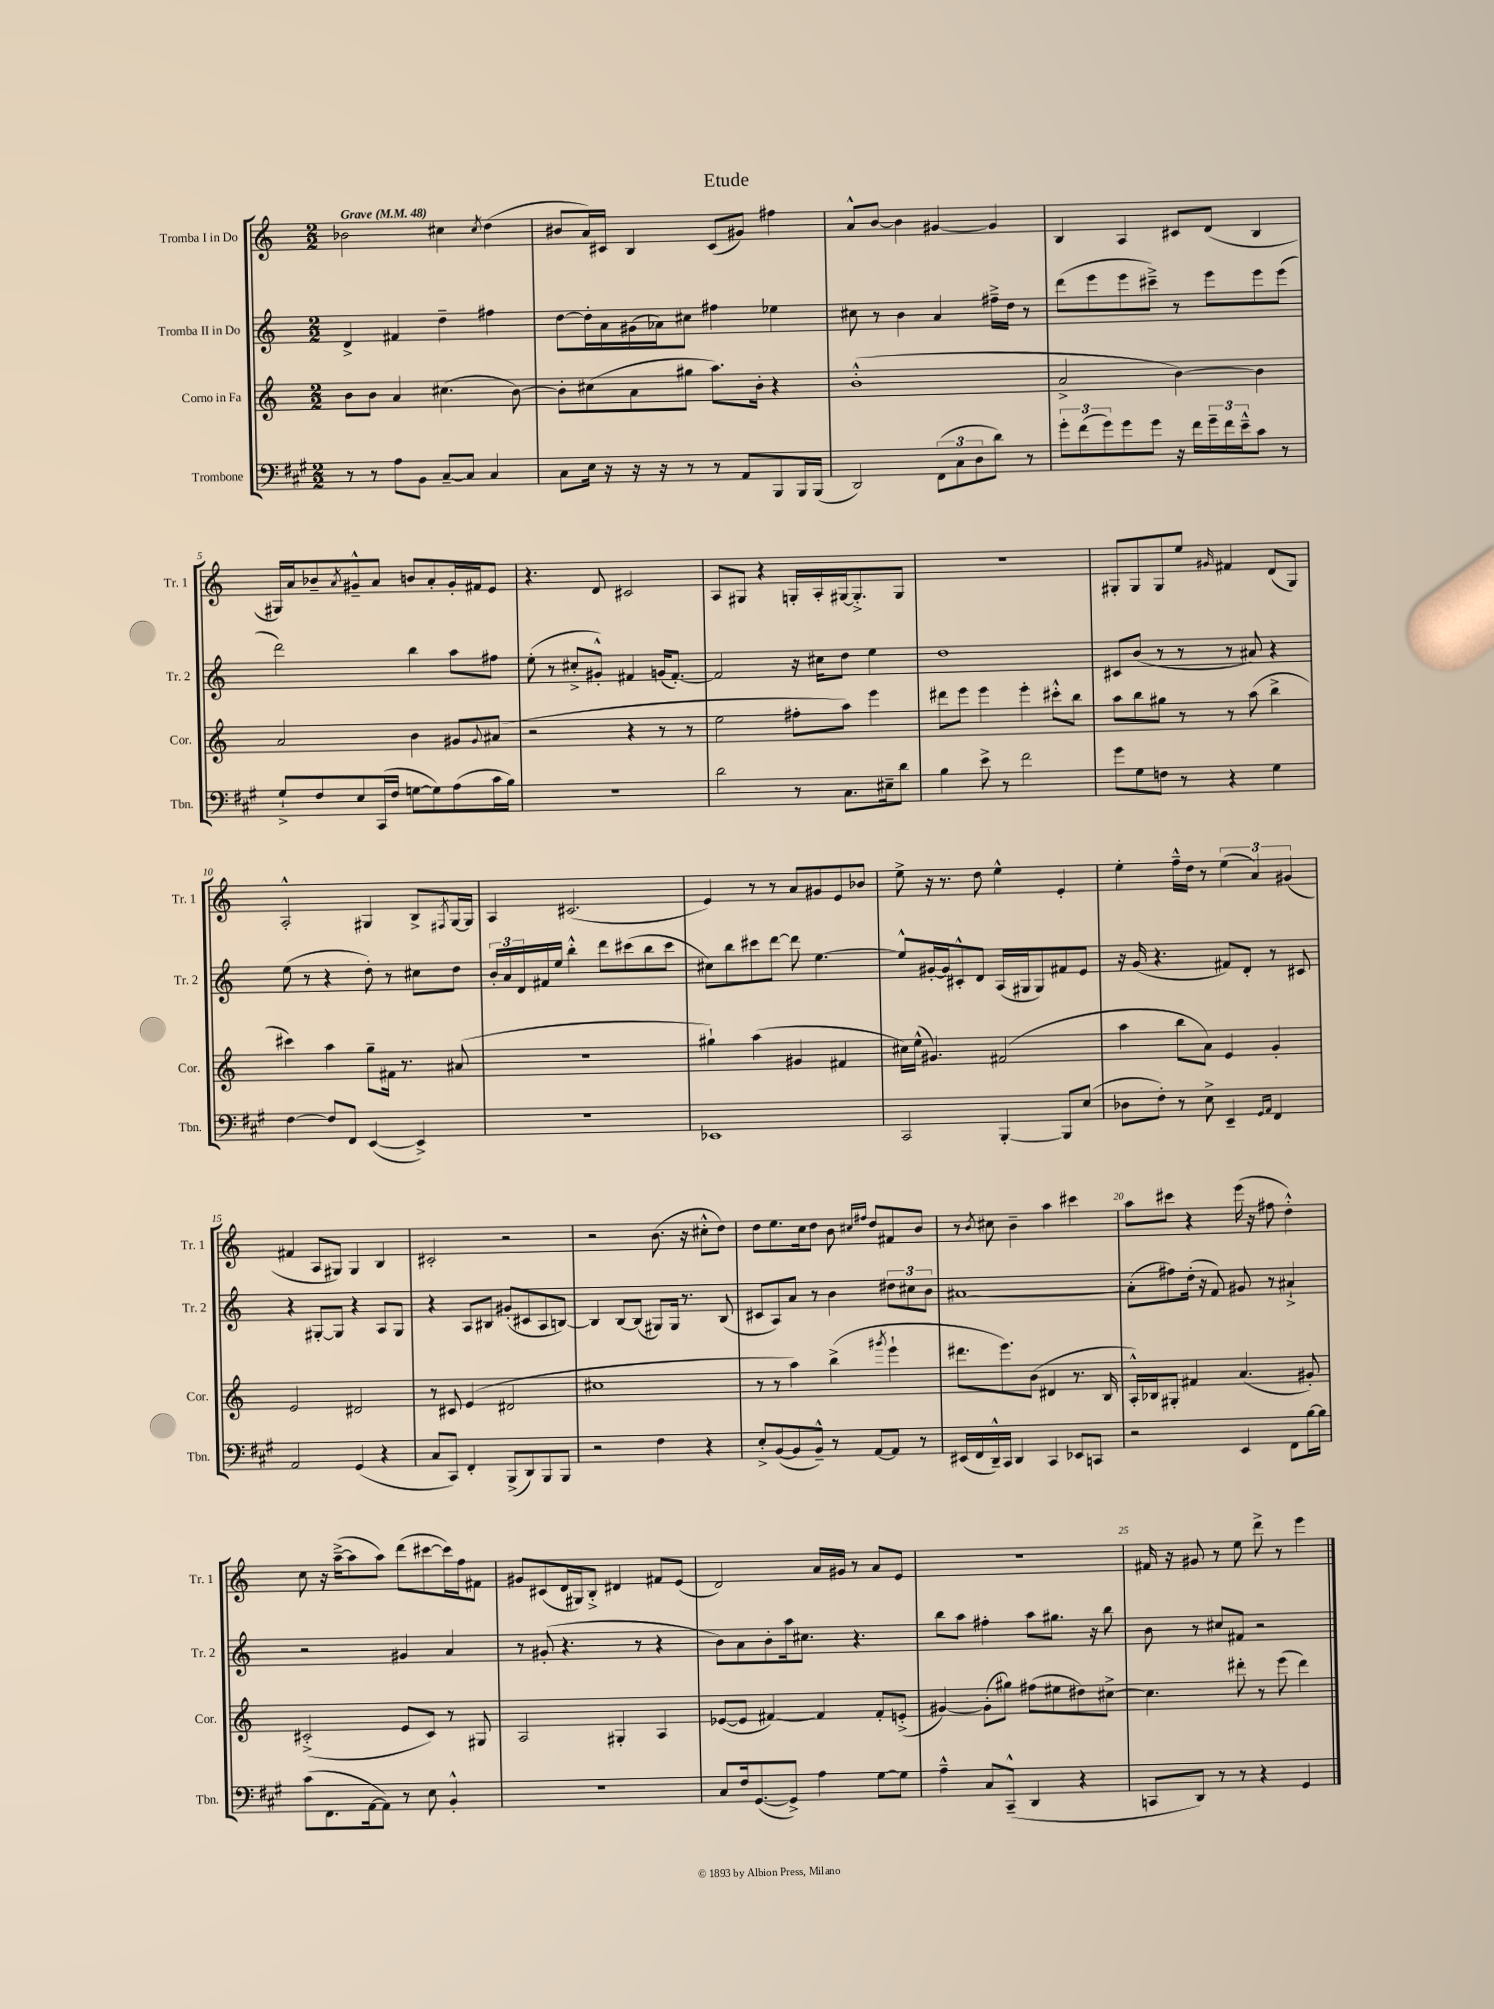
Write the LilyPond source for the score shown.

\header { title = "Etude" }
<<
\new StaffGroup <<
\new Staff = "s0" \with { instrumentName = "Tromba I in Do" shortInstrumentName = "Tr. 1" } {
    \clef treble \key c \major \numericTimeSignature \time 2/2 \tempo "Grave" 4 = 48
    bes'2 cis''4 \acciaccatura { cis''8 } d''4( |
    bis'8 a'16) cis'16 b4 cis'8( gis'8) fis''4 |
    a'8-^ b'8~ b'4 gis'4~ gis'4 |
    b4 a4 cis'8 d'8( b4 |
    gis16) a'16 bes'8-- \acciaccatura { a'8 } gis'8---^ a'8 b'8 a'8-. gis'16-. fis'16 e'8 |
    r4. d'8 cis'2 |
    a8 gis8 r4 g16-. a16-. gis16~ gis8.-.-> gis8 |
    R1 |
    gis8-. gis8 gis8 e''8 \grace { gis'16 } fis'4 d'8( gis8) |
    a2-.-^ gis4 b8-> \acciaccatura { fis8 } gis16~ gis16 |
    a4 cis'2.( |
    e'4) r8 r8 a'8 gis'8 e'8 bes'8 |
    e''8-> r16 r8. d''8 e''4-^ e'4-. |
    e''4-. f''16---^ d''16 r8 \tuplet 3/2 { e''4( a'4) gis'4( } |
    fis'4 a8 gis8) gis4 b4 |
    cis'2-. r2 |
    r2 b'8.( r16 cis''8-.-^ d''8) |
    d''8 e''8. c''16 d''8 b'8 \grace { cis''16 fis''16 } d''8 fis'8 b'8 |
    r8 \acciaccatura { b'8 } cis''8 b'4-- a''4 cis'''4 |
    a''8 cis'''8 r4 e'''16( r16 fis''8 d''4-.-^) |
    c''8 r16 a''16~--->( a''8 a''8) d'''8( cis'''8~ cis'''16) f''16 fis'8 |
    gis'8 cis'8( d'16 gis16) b8-.-> dis'4 fis'8 e'8( |
    d'2) a'16 gis'16 r8 a'8 e'8 |
    R1 |
    fis'16 r16 gis'8 r8 e''8 d'''8-> r8 e'''4 \bar "|." |
}
\new Staff = "s1" \with { instrumentName = "Tromba II in Do" shortInstrumentName = "Tr. 2" } {
    \clef treble \key c \major \numericTimeSignature \time 2/2
    d'4-> fis'4 d''4-- fis''4 |
    d''8~ d''16-. a'16 gis'16( aes'16) cis''8 fis''4 ees''4 |
    cis''8 r8 b'4 a'4 fis''16---> d''16 r8 |
    d'''8( e'''8 e'''8 cis'''8--->) r8 e'''8 e'''8 e'''8( |
    d'''2) b''4 a''8 fis''8 |
    e''8-.( r8 cis''8-.-> gis'8-.-^) fis'4 g'16( fis'8.~-.) |
    fis'2 r16 cis''16 d''8 e''4 |
    d''1 |
    cis'8 b'8( r8 r8 r8 ais'8) r4 |
    e''8( r8 r4 d''8-.) r8 cis''8 d''8 |
    \tuplet 3/2 { b'16-. a'16 d'16 } fis'16 e''16 b''4-.-^ d'''8 cis'''8( b''8 cis'''8 |
    cis''8) b''8 cis'''8 d'''8~ d'''8 e''4.~ |
    e''8-^ gis'16~-. gis'16 cis'8-.-^ d'8 a16( gis16 gis8) fis'8 e'8 |
    r16 g'16( r4. fis'8) d'8-. r8 cis'8 |
    r4 gis8~-. gis8 r4 a8 gis8 |
    r4 a8 bis8 gis'8-.( cis'8 a8 b8~) |
    b4 b8~ b8( gis8) gis16 r8. b8( |
    cis'8 a8) a'8 r8 b'4 \tuplet 3/2 { dis''8 cis''8 b'8 } |
    ais'1~ |
    ais'8-.( fis''8) d''16-.( r16 f'8) gis'8 r8 ais'4-!-> |
    r2 gis'4 a'4 |
    r8 gis'8-.( r4. r8 r4 |
    b'8) a'8 b'8-. a''16 cis''8. r4. |
    b''8 a''8 fis''4-. a''8 gis''8. r16 b''8 |
    b'8 r8 cis''8 fis'8 r2 \bar "|." |
}
\new Staff = "s2" \with { instrumentName = "Corno in Fa" shortInstrumentName = "Cor." } {
    \clef treble \key c \major \numericTimeSignature \time 2/2
    b'8 b'8 a'4 cis''4.( b'8~) |
    b'8-. cis''8( a'8 gis''8 a''8.) b'16-. r4 |
    b'1-.-^( |
    a'2-> b'4~) b'4 |
    a'2 b'4 gis'8 \appoggiatura { gis'8 } ais'8( |
    r2 r4 r8 r8 |
    e''2 fis''8-. a''8) e'''4 |
    dis'''8 e'''8 e'''4 e'''4-. cis'''8-.-^ b''8 |
    a''8 b''8 gis''8 r8 r8 a''8( b''4-> |
    cis'''4) a''4 g''8-- fis'16 r8. ais'8( |
    r1 |
    gis''4-!) a''4( gis'4 fis'4 |
    cis''16) e''16-^( gis'4.) fis'2( |
    a''4 b''8 a'8) e'4 g'4-. |
    e'2 dis'2 |
    r8 cis'8 e'4( dis'2 |
    cis''1 |
    r8 r8 a''4) b''4->( \acciaccatura { gis'''8 } e'''4-! |
    dis'''8. e'''8.) b'8( dis'4 r8. b16 |
    a16-.-^) bes16 gis8-. fis'4 a'4.( gis'8-.) |
    cis'2-.->( e'8 cis'8) r8 gis8 |
    a2 gis4-. a4 |
    ees'8~( ees'8 fis'4~) fis'4 fis'8-. e'8-.->( |
    gis'4~) gis'8-.( gis''8) fis''8( eis''8 dis''8) cis''8~-> |
    cis''4. dis'''8-. r8 e'''8( dis'''4) \bar "|." |
}
\new Staff = "s3" \with { instrumentName = "Trombone" shortInstrumentName = "Tbn." } {
    \clef bass \key a \major \numericTimeSignature \time 2/2
    r8 r8 a8 b,8 cis8~-- cis8 cis4 |
    cis8 e16 r16 r16 r16 r8 r8 a,8 b,,8 b,,16 b,,16( |
    d,2) \tuplet 3/2 { fis,8( cis8 d8 } d'8) r8 |
    \tuplet 3/2 { gis'8-. fis'8( gis'8) } gis'8 gis'8 r16 fis'16 \tuplet 3/2 { gis'16-- fis'16 e'16---^ } cis'8 r8 |
    gis8-!-> fis8 e8 cis,16( fis16 g8~ g8) a8( cis'16 b16) |
    R1 |
    d'2 r8 cis8. eis16-- d'8 |
    b4 e'8-> r8 fis'2 |
    gis'8 gis8 f8 r8 r4 gis4 |
    fis4~ fis8 fis,8 e,4~( e,4->) |
    r1 |
    ees,1 |
    cis,2 b,,4~-. b,,8 e8( |
    des8 fis8-.) r8 e8-> e,4-- \grace { gis,16 a,16 } fis,4 |
    a,2 gis,4( r4 |
    cis8 cis,8) fis,4-. b,,8->( d,8) b,,8 b,,8 |
    r2 fis4 r4 |
    e8-.-> b,8~( b,8 b,8---^) r8 a,8~ a,8 r8 |
    eis,16( fis,16 d,16---^) cis,16 d,4 cis,4 ees,8 c,8 |
    r2 e,4 fis,8 b16~ b16 |
    cis'8( fis,8. a,16~ a,8) r8 e8 b,4-.-^ |
    R1 |
    cis8 fis16 gis,8.~( gis,8->) a4 gis8~ gis8 |
    a4---^ cis8 cis,8---^( d,4 r4 |
    c,8 d,8) r8 r8 r4 gis,4 \bar "|." |
}
>>
>>
\layout { \context { \Score \override BarNumber.break-visibility = ##(#f #t #t) barNumberVisibility = #(every-nth-bar-number-visible 5) } }
